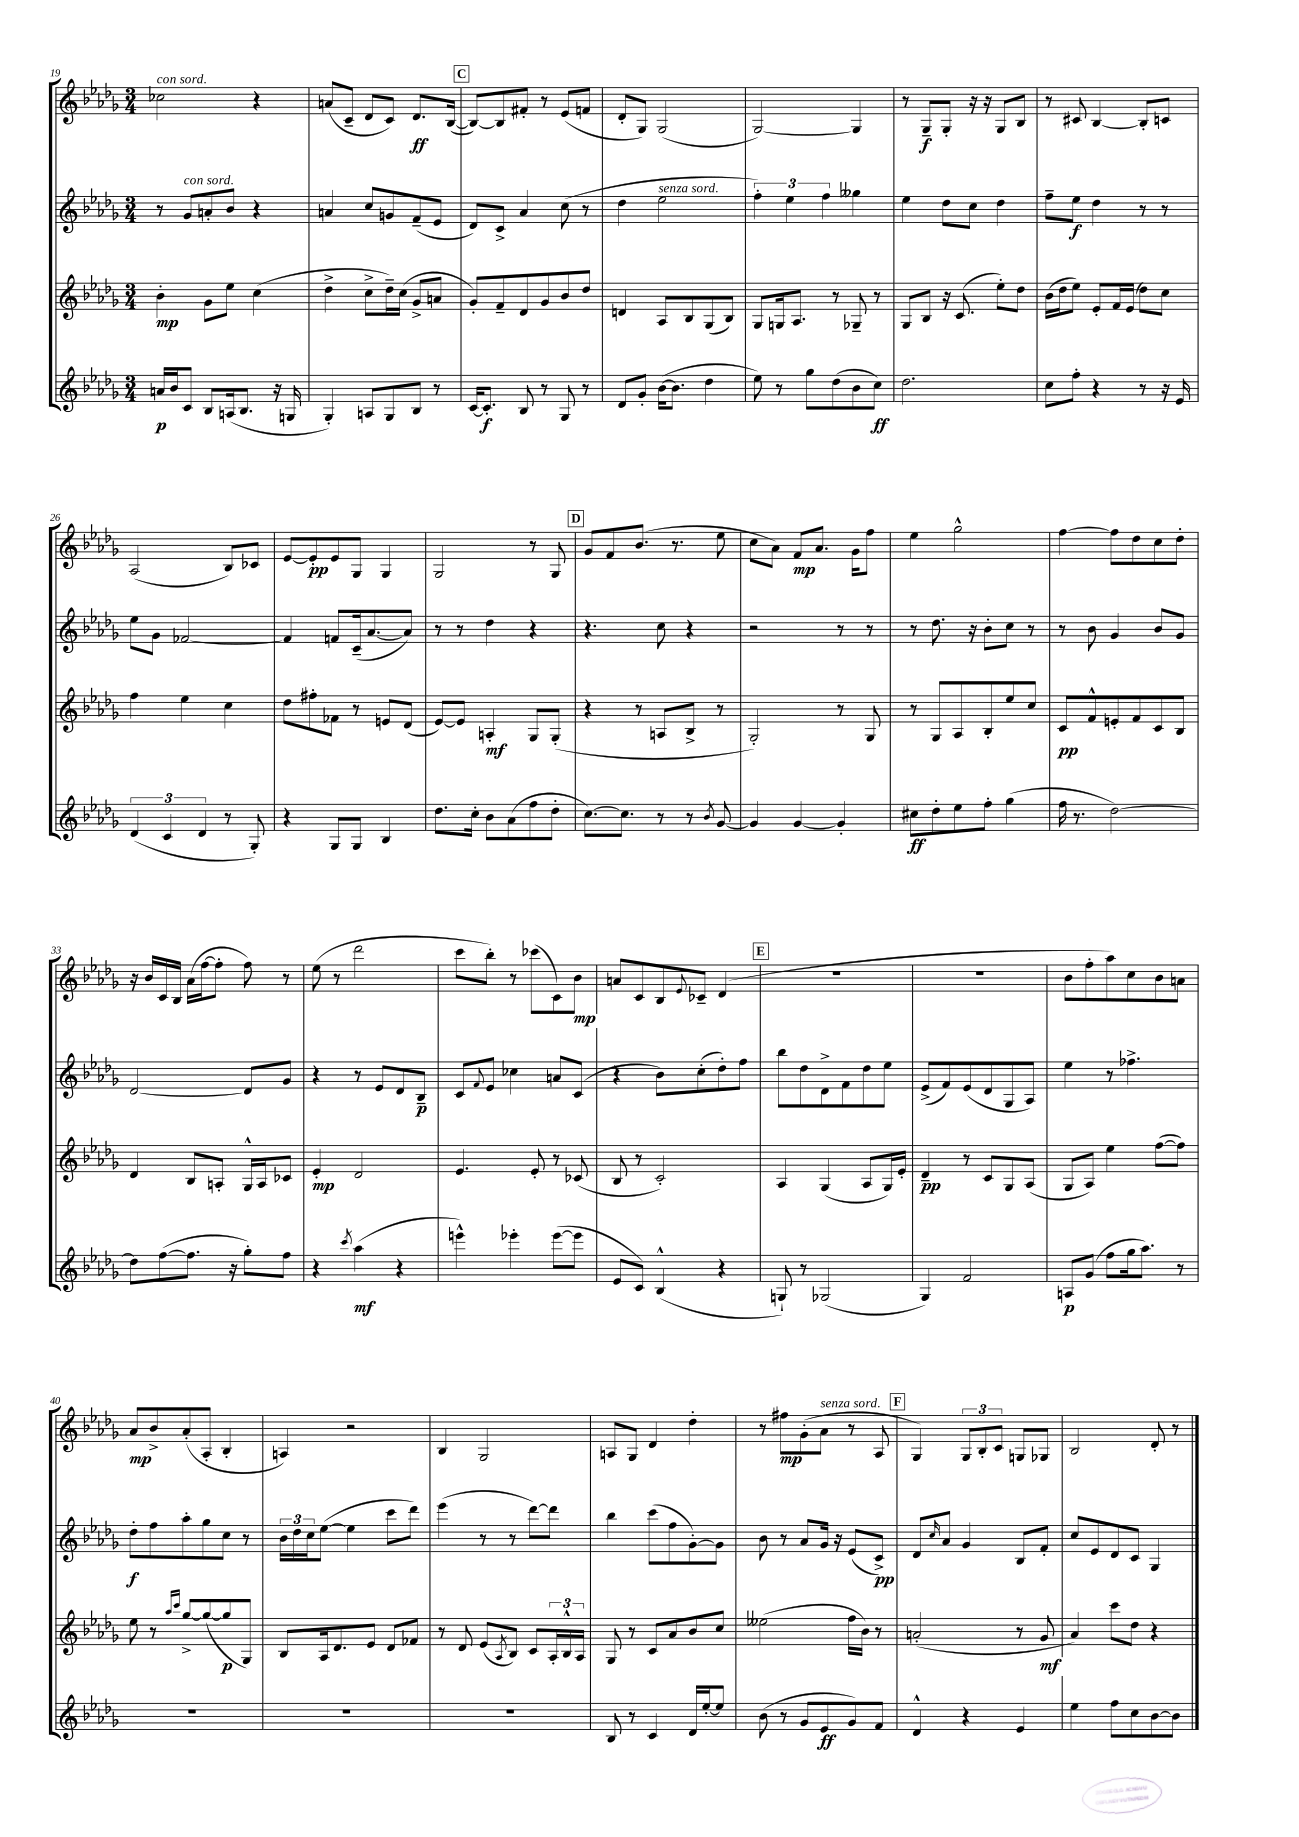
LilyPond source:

<<
\new StaffGroup <<
\new Staff = "s0" {
    \clef treble \key des \major \numericTimeSignature \time 3/4
    ces''2^\markup { \italic "con sord." } r4 |
    a'8( c'8-- des'8 c'8) des'8.\ff bes16~( |
    \mark \markup { \box "C" } bes8~) bes8 fis'8-. r8 ees'8( f'8 |
    des'8-. ges8) ges2( |
    ges2~) ges4 |
    r8 ges8--\f ges8-. r16 r16 ges8 bes8 |
    r8 cis'8 bes4~ bes8-. c'8 |
    aes2( bes8) ces'8 |
    ees'8~ ees'8-.\pp ees'8 ges8 ges4 |
    ges2 r8 ges8 |
    \mark \markup { \box "D" } ges'8 f'8 bes'8.( r8. ees''8 |
    c''8 aes'8) f'8\mp aes'8. ges'16 f''8 |
    ees''4 ges''2-^ |
    f''4~ f''8 des''8 c''8 des''8-. |
    r16 bes'16 c'16 bes16 aes'16( f''16~ f''8-. f''8) r8 |
    ees''8( r8 des'''2 |
    c'''8 bes''8-.) r8 ces'''8( c'8) bes'8\mp |
    a'8 c'8 bes8 \appoggiatura { ees'8 } ces'8-- des'4( |
    \mark \markup { \box "E" } R2. |
    R2. |
    bes'8 f''8-. aes''8) c''8 bes'8 a'8 |
    aes'8\mp bes'8-> aes'8-.( aes8-. bes4-. |
    a4) r2 |
    bes4 ges2 |
    a8 ges8 des'4 des''4-. |
    r8 fis''8\mp ges'8-.( aes'8^\markup { \italic "senza sord." } r8 aes8 |
    \mark \markup { \box "F" } ges4) \tuplet 3/2 { ges8 bes8-. c'8 } g8 ges8 |
    bes2 des'8-. r8 \bar "|." |
}
\new Staff = "s1" {
    \clef treble \key des \major \numericTimeSignature \time 3/4
    r8 ges'8^\markup { \italic "con sord." } a'8-. bes'8 r4 |
    a'4 c''8 g'8 f'8--( ees'8 |
    \mark \markup { \box "C" } des'8) c'8-> aes'4 c''8( r8 |
    des''4 ees''2^\markup { \italic "senza sord." } |
    \tuplet 3/2 { f''4-.) ees''4 f''4 } geses''4 |
    ees''4 des''8 c''8 des''4 |
    f''8-- ees''8\f des''4 r8 r8 |
    ees''8 ges'8 fes'2~ |
    fes'4 f'8 c'16--( aes'8.~ aes'8) |
    r8 r8 des''4 r4 |
    \mark \markup { \box "D" } r4. c''8 r4 |
    r2 r8 r8 |
    r8 des''8. r16 bes'8-. c''8 r8 |
    r8 bes'8 ges'4 bes'8 ges'8 |
    des'2~ des'8 ges'8 |
    r4 r8 ees'8 des'8 bes8--\p |
    c'8 \appoggiatura { f'8 } ees'8 ces''4 a'8 c'8( |
    r4 bes'8) c''8-.( des''8-.) f''8 |
    \mark \markup { \box "E" } bes''8 des''8 des'8-> f'8 des''8 ees''8 |
    ees'8->( f'8) ees'8( des'8 ges8 aes8) |
    ees''4 r8 fes''4.-> |
    des''8-.\f f''8 aes''8-. ges''8 c''8 r8 |
    \tuplet 3/2 { bes'16 des''16 c''16 } ees''8~( ees''4 c'''8 des'''8) |
    ees'''4( r8 r8 des'''8~) des'''8 |
    bes''4 c'''8( f''8 ges'8~-.) ges'8 |
    bes'8 r8 aes'8 ges'16 r16 ees'8( c'8->\pp) |
    \mark \markup { \box "F" } des'8 \grace { c''16 } aes'8 ges'4 bes8 f'8-. |
    c''8 ees'8 des'8 c'8 ges4 \bar "|." |
}
\new Staff = "s2" {
    \clef treble \key des \major \numericTimeSignature \time 3/4
    bes'4-.\mp ges'8 ees''8 c''4( |
    des''4-> c''8-> des''16--) c''16( ges'8-> a'8 |
    \mark \markup { \box "C" } ges'8-.) f'8-- des'8 ges'8 bes'8 des''8 |
    d'4 aes8 bes8 ges8( bes8) |
    ges8 g16 aes8. r8 ges8-- r8 |
    ges8 bes8 r16 c'8.( ees''8-.) des''8 |
    bes'16( des''16 ees''8) ees'8-. f'16 ees'16( des''8) c''8 |
    f''4 ees''4 c''4 |
    des''8 fis''8-. fes'8 r8 e'8 des'8( |
    ees'8~) ees'8 a4-.\mf ges8 ges8-.( |
    \mark \markup { \box "D" } r4 r8 a8 bes8-> r8 |
    ges2-.) r8 ges8 |
    r8 ges8 aes8 bes8-. ees''8 c''8 |
    c'8\pp f'8-^ e'8-. f'8 c'8 bes8 |
    des'4 bes8 a8-. ges16-^ a16 ces'8 |
    ees'4-.\mp des'2 |
    ees'4. ees'8-. r8 ces'8( |
    bes8 r8 c'2-.) |
    \mark \markup { \box "E" } aes4 ges4( aes8 ges16) ees'16-. |
    des'4--\pp r8 c'8 ges8 aes8( |
    ges8 aes8) ees''4 f''8~( f''8) |
    ees''8 r8 \grace { aes''16 c'''16 } ges''8~-> ges''8~( ges''8\p ges8) |
    bes8 aes16 des'8. ees'8 des'8 fes'8 |
    r8 des'8 ees'8( \acciaccatura { aes8 } bes8) c'8 \tuplet 3/2 { aes16-. bes16-^ aes16 } |
    ges8 r8 c'8 aes'8 bes'8 c''8 |
    eeses''2( f''16 bes'16) r8 |
    \mark \markup { \box "F" } a'2-.( r8 ges'8\mf |
    aes'4) c'''8 des''8 r4 \bar "|." |
}
\new Staff = "s3" {
    \clef treble \key des \major \numericTimeSignature \time 3/4
    a'16\p bes'16 c'8 bes8 a16( bes8. r16 g16 |
    ges4-.) a8 ges8 bes8 r8 |
    \mark \markup { \box "C" } c'16~ c'8.-.\f bes8 r8 ges8 r8 |
    des'8 ges'8-. bes'16~( bes'8. des''4 |
    ees''8) r8 ges''8 des''8( bes'8 c''8\ff) |
    des''2. |
    c''8 f''8-. r4 r8 r16 ees'16 |
    \tuplet 3/2 { des'4( c'4 des'4 } r8 ges8-.) |
    r4 ges8 ges8 bes4 |
    des''8. c''16-. bes'8 aes'8( f''8 des''8-. |
    \mark \markup { \box "D" } c''8.~) c''8. r8 r8 \acciaccatura { bes'8 } ges'8~ |
    ges'4 ges'4~ ges'4-. |
    cis''8\ff des''8-. ees''8 f''8-. ges''4( |
    f''16 r8. des''2~) |
    des''8 f''8~( f''8. r16 ges''8-.) f''8 |
    r4 \acciaccatura { c'''8 } aes''4\mf( r4 |
    e'''4-^) ees'''4-. ees'''8~( ees'''8 |
    ees'8 c'8) bes4-^( r4 |
    \mark \markup { \box "E" } g8-!) r8 ges2( |
    ges4) f'2 |
    a8\p ges'8( f''8 ges''16 aes''8.) r8 |
    R2. |
    R2. |
    R2. |
    bes8 r8 c'4 des'16 ees''16~-. ees''8 |
    bes'8( r8 ges'8 ees'8\ff ges'8) f'8 |
    \mark \markup { \box "F" } des'4-^ r4 ees'4 |
    ees''4 f''8 c''8 bes'8~ bes'8 \bar "|." |
}
>>
>>
\layout { \context { \Score currentBarNumber = #19 } }
